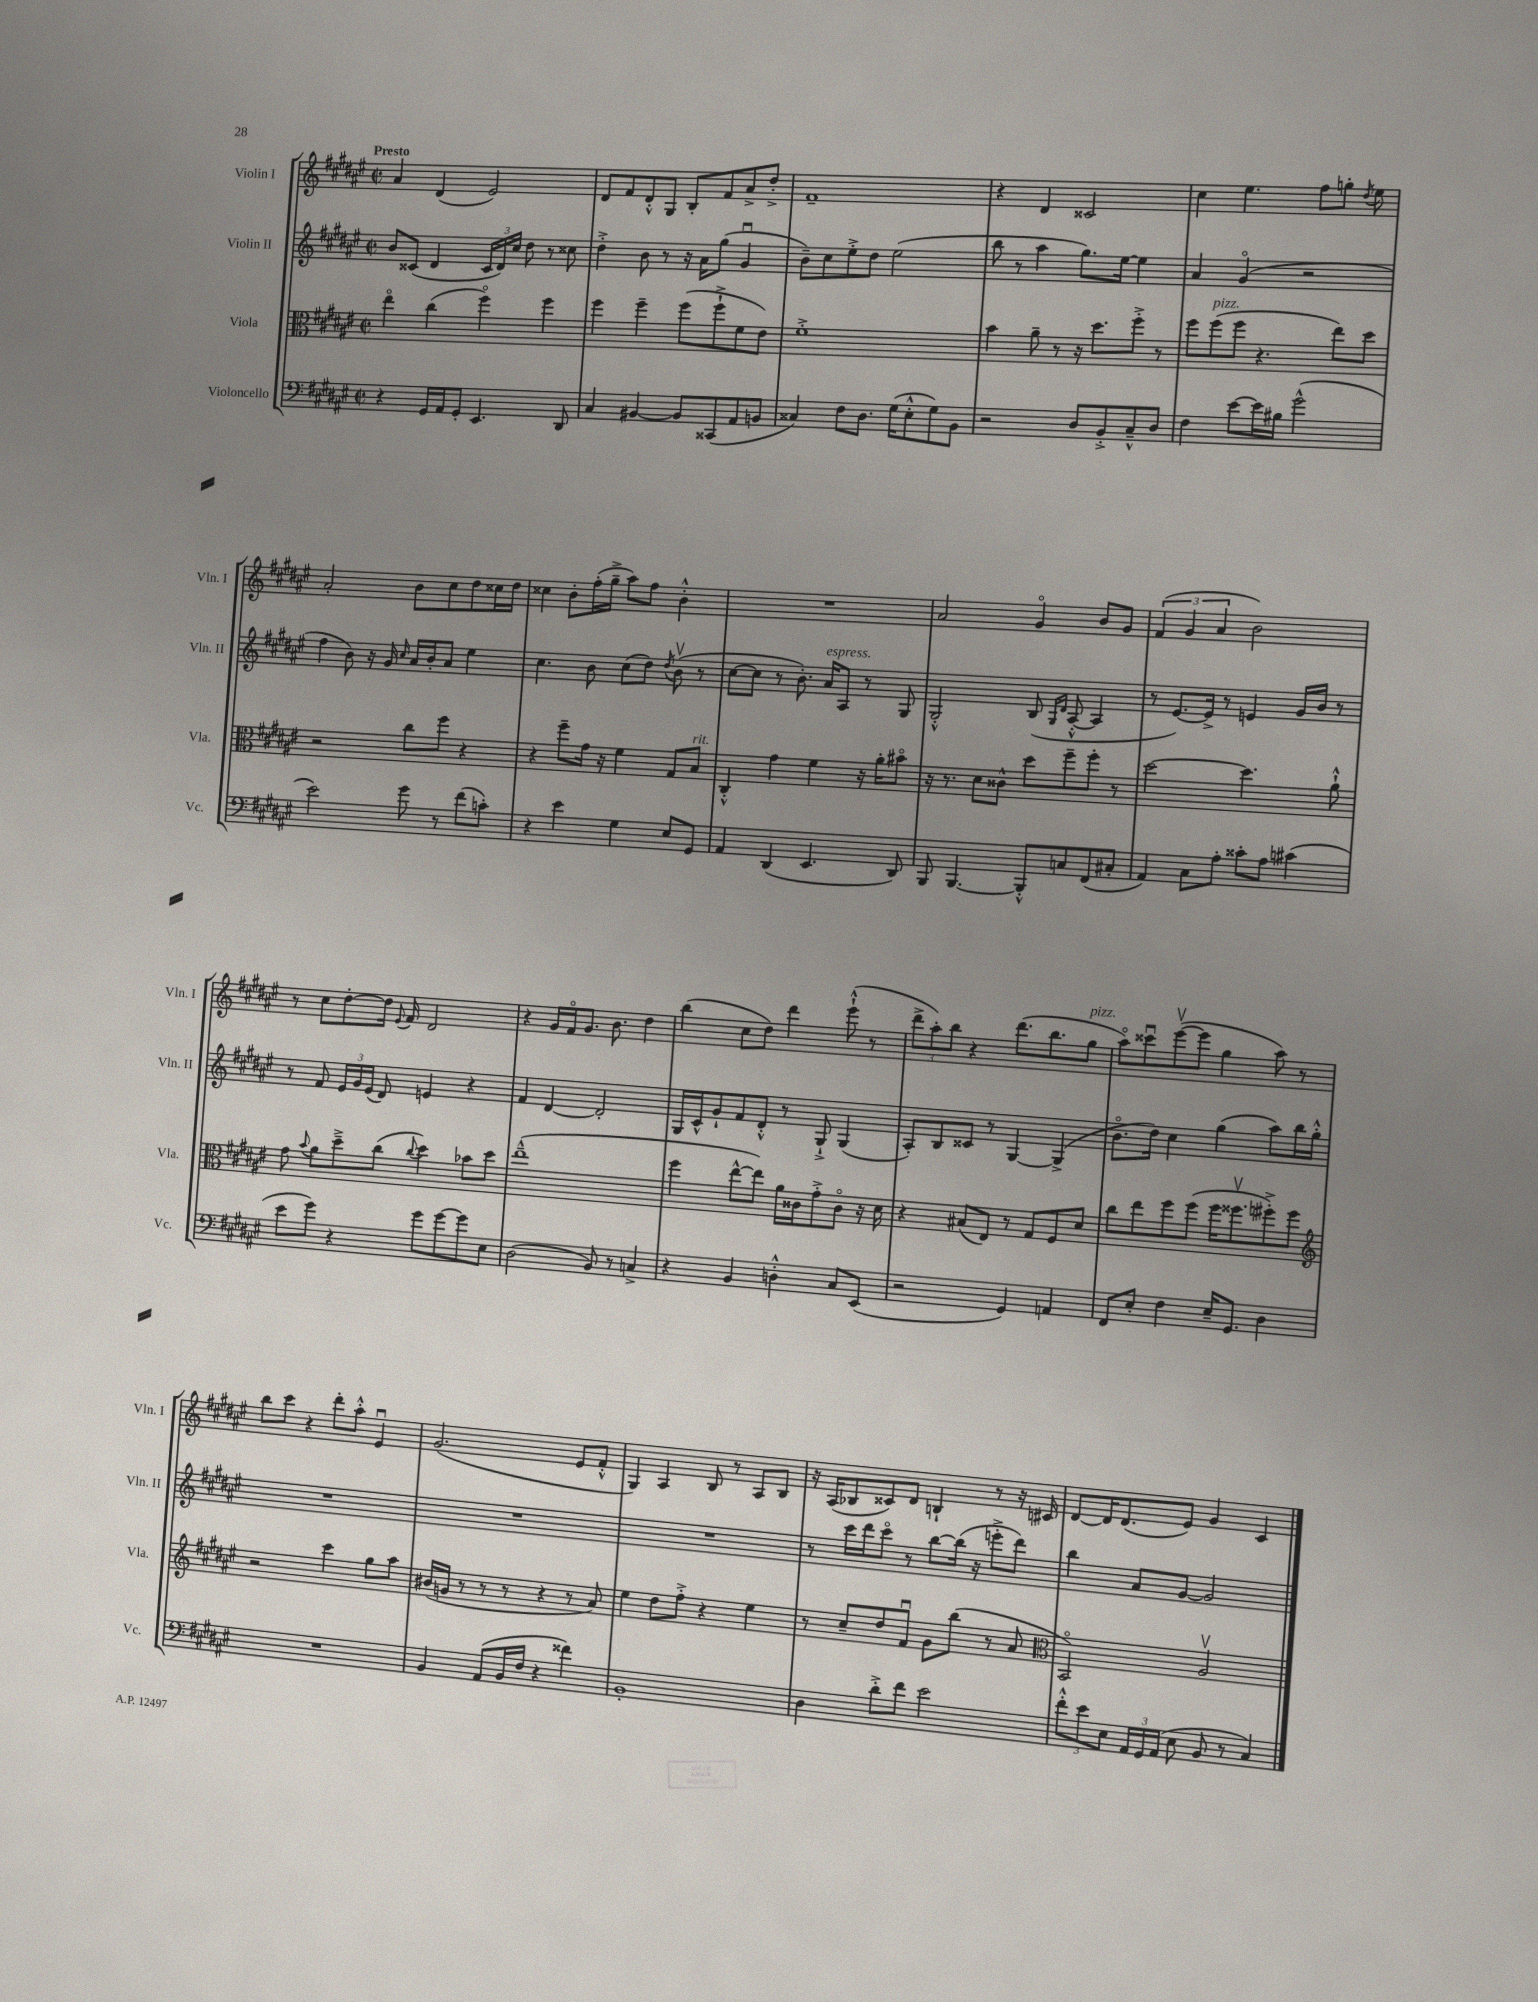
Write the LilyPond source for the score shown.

<<
\new StaffGroup <<
\new Staff = "s0" \with { instrumentName = "Violin I" shortInstrumentName = "Vln. I" } {
    \clef treble \key fis \major \defaultTimeSignature \time 2/2 \tempo "Presto"
    \autoBeamOff ais'4 dis'4( eis'2) |
    dis'8[ fis'8 dis'8-.-^ gis8] b8[-. fis'8 ais'8-> dis''8]-.-> |
    fis'1-- |
    r4 dis'4 cisis'2 |
    cis''4 eis''4. fis''8[ g''8]-. \acciaccatura { dis''8 } eis''8 |
    ais'2-. b'8[ cis''8 dis''8 cisis''16 dis''16] |
    cisis''4 b'8[-. fis''16-.( gis''16]---> ais''8[) fis''8] b'4-.-^ |
    R1 |
    ais'2 gis'4\flageolet b'8[ gis'8] |
    \tuplet 3/2 { fis'4( gis'4 ais'4 } b'2) |
    r8 cis''8[ dis''8~-. dis''16] \appoggiatura { eis'8 } fis'16 dis'2 |
    r4 gis'16[ fis'16\flageolet gis'8.] b'8. dis''4 |
    b''4( cis''8[ dis''8]) dis'''4 eis'''8-!-^( r8 |
    \tuplet 3/2 { dis'''8[-> ais''8-.) b''8] } r4 dis'''8.[( b''8. gis''8]^\markup { \italic "pizz." } |
    ais''8[\flageolet) cisis'''8\downbow eis'''8~\upbow( eis'''8] gis''4 ais''8) r8 |
    b''8[ cis'''8] r4 dis'''8[-. ais''8]-.-^ eis'4\downbow |
    gis'2.( eis'8[ fis'8]-.-^ |
    gis4) ais4 b8 r8 ais8[ b8] |
    r16 ais16[( bes8 cisis'8) dis'8] b4-! r8 r16 cis'16 |
    dis'8[~ dis'16 dis'8.( eis'8]) gis'4 cis'4 \bar "|." |
}
\new Staff = "s1" \with { instrumentName = "Violin II" shortInstrumentName = "Vln. II" } {
    \clef treble \key fis \major \defaultTimeSignature \time 2/2
    \autoBeamOff b'8[ cisis'8]( dis'4 \tuplet 3/2 { cisis'16[ dis'16) cis''16] } dis''8 r8 cisis''8 |
    dis''4-.-> b'8 r8 r16 ais'16[ gis''8]( gis'4\downbow |
    b'8[--) cis''8 eis''8-.-> dis''8] eis''2( |
    b''8 r8 ais''4 gis''8.[) eis''16]~ eis''4 |
    ais'4 gis'4\flageolet( r2 |
    fis''4 b'8) r16 gis'16 \grace { cis''16 } ais'16[ b'16-. ais'8] eis''4 |
    cis''4. b'8 cis''8[( dis''8]) \acciaccatura { dis''8 } b'8\upbow( r8 |
    cis''8[~ cis''8] r8 b'8.-.) ais'16[^\markup { \italic "espress." } ais8] r8 gis8 |
    gis2-.-^ b8( \grace { gis16[ dis'16] } ais8~-.-^ ais4 |
    r8 eis'8.[~) eis'16]-> r8 e'4 gis'16[ b'16] r8 |
    r8 fis'8 \tuplet 3/2 { eis'16[ gis'16 eis'16]( } dis'8) e'4 r4 |
    fis'4 dis'4~ dis'2-. |
    gis16[ cis'16-^ gis'8-! fis'8 dis'8]-.-^ r8 gis8-!-> gis4( |
    ais8[-.) b8 cisis'8] r8 gis4~ gis4->( |
    b'8.[\flageolet dis''16]) cis''4 gis''4( ais''8[) b''16 gis''16]-.-^ |
    R1 |
    R1 |
    R1 |
    r8 cis'''16[ dis'''16 cis'''8]\flageolet r8 b''8[~ b''16]( r16 e'''8[-.-> dis'''8]) |
    b''4 ais'8[ gis'8]~ gis'2 \bar "|." |
}
\new Staff = "s2" \with { instrumentName = "Viola" shortInstrumentName = "Vla." } {
    \clef alto \key fis \major \defaultTimeSignature \time 2/2
    \autoBeamOff eis''4\flageolet cis''4( fis''4\flageolet) fis''4 |
    fis''4 fis''4-- fis''8[( fis''8-!-> fis'8 eis'8]) |
    fis'1-.-> |
    b'4 ais'8-- r8 r16 dis''8.[ fis''8]-.-> r8 |
    fis''8[ fis''8^\markup { \italic "pizz." }( fis''8] r4. eis''8[) dis''8] |
    r2 cis''8[ fis''8] r4 |
    r4 fis''8[-- gis'16] r16 fis'4 gis8[ b8]^\markup { \italic "rit." } |
    cis4-.-^ gis'4 fis'4 r16 ais'16[-. bis'8]\flageolet |
    r16 r8. dis'8[ cisis'8]-^ dis''8[ fis''8-- fis''8]-. r8 |
    dis''2~ dis''4. ais'8-!-^ |
    gis'8 \appoggiatura { b'8 } ais'8[ dis''8---> cis''8]( \appoggiatura { cis''8 } dis''4) bes'8[ dis''8] |
    eis''1---^( |
    fis''4 eis''8[~-^ eis''8]) ais'16[ cisis'16 gis'8-.-> cisis'8]\flageolet r16 dis'16 |
    r4 bis8[( eis8]) r8 gis8[ fis8 dis'8] |
    cis''8[ eis''8 fis''8 fis''8]( fis''16[ fisis''8.\upbow fis''8-.->) fis''8] |
    \clef treble r2 cis'''4 gis''8[ ais''8] |
    bis'16[( g'16] r8 r8 r8 r4 r8 ais'8) |
    eis''4 dis''8[ fis''8]-.-> r4 eis''4 |
    r8 cis''8[-- dis''8 fis'8]\downbow gis'8[ b''8]( r8 ais'8 |
    \clef alto b,2\flageolet) ais2\upbow \bar "|." |
}
\new Staff = "s3" \with { instrumentName = "Violoncello" shortInstrumentName = "Vc." } {
    \clef bass \key fis \major \defaultTimeSignature \time 2/2
    \autoBeamOff r4 gis,16[ ais,16 gis,8]-. eis,4. dis,8 |
    cis4 bis,4~ bis,8[ cisis,8( ais,8 b,8] |
    cisis4) fis8[ dis8.] gis16[( eis8-.-^ gis8) b,8] |
    r2 dis8[ b,8-.-> cis8---^ dis8] |
    fis4 eis'8[~ eis'16 bis16] gis'2-^( |
    eis'2) gis'8 r8 fis'8[( c'8]-.) |
    r4 eis'4 gis4 eis8[ gis,8] |
    ais,4 dis,4( eis,4. dis,8) |
    b,,8 b,,4.~ b,,8[-.-^ c8 fis,8( cis8]-. |
    ais,4) cis8[ ais8]-. cisis'8[-. ais8] cis'4( |
    eis'8[ gis'8]) r4 gis'8[ gis'8~ gis'8 eis8] |
    dis2( b,8) r8 c4-> |
    r4 b,4 d4-.-^ cis8[ eis,8]( |
    r2 gis,4) a,4 |
    fis,8[ eis8]-. fis4 eis16[-- gis,8.] dis4 |
    R1 |
    b,4 ais,8[( b,16 fis16] r4 fisis'4) |
    b,1-. |
    dis4 dis'8[-.-> fis'8] eis'2 |
    \tuplet 3/2 { fis'8[-.-^ eis'8 eis8] } \tuplet 3/2 { ais,16[ gis,16 ais,16]( } eis8 b,8 r8 cis4) \bar "|." |
}
>>
>>
\layout { \context { \Score \remove "Bar_number_engraver" } }
